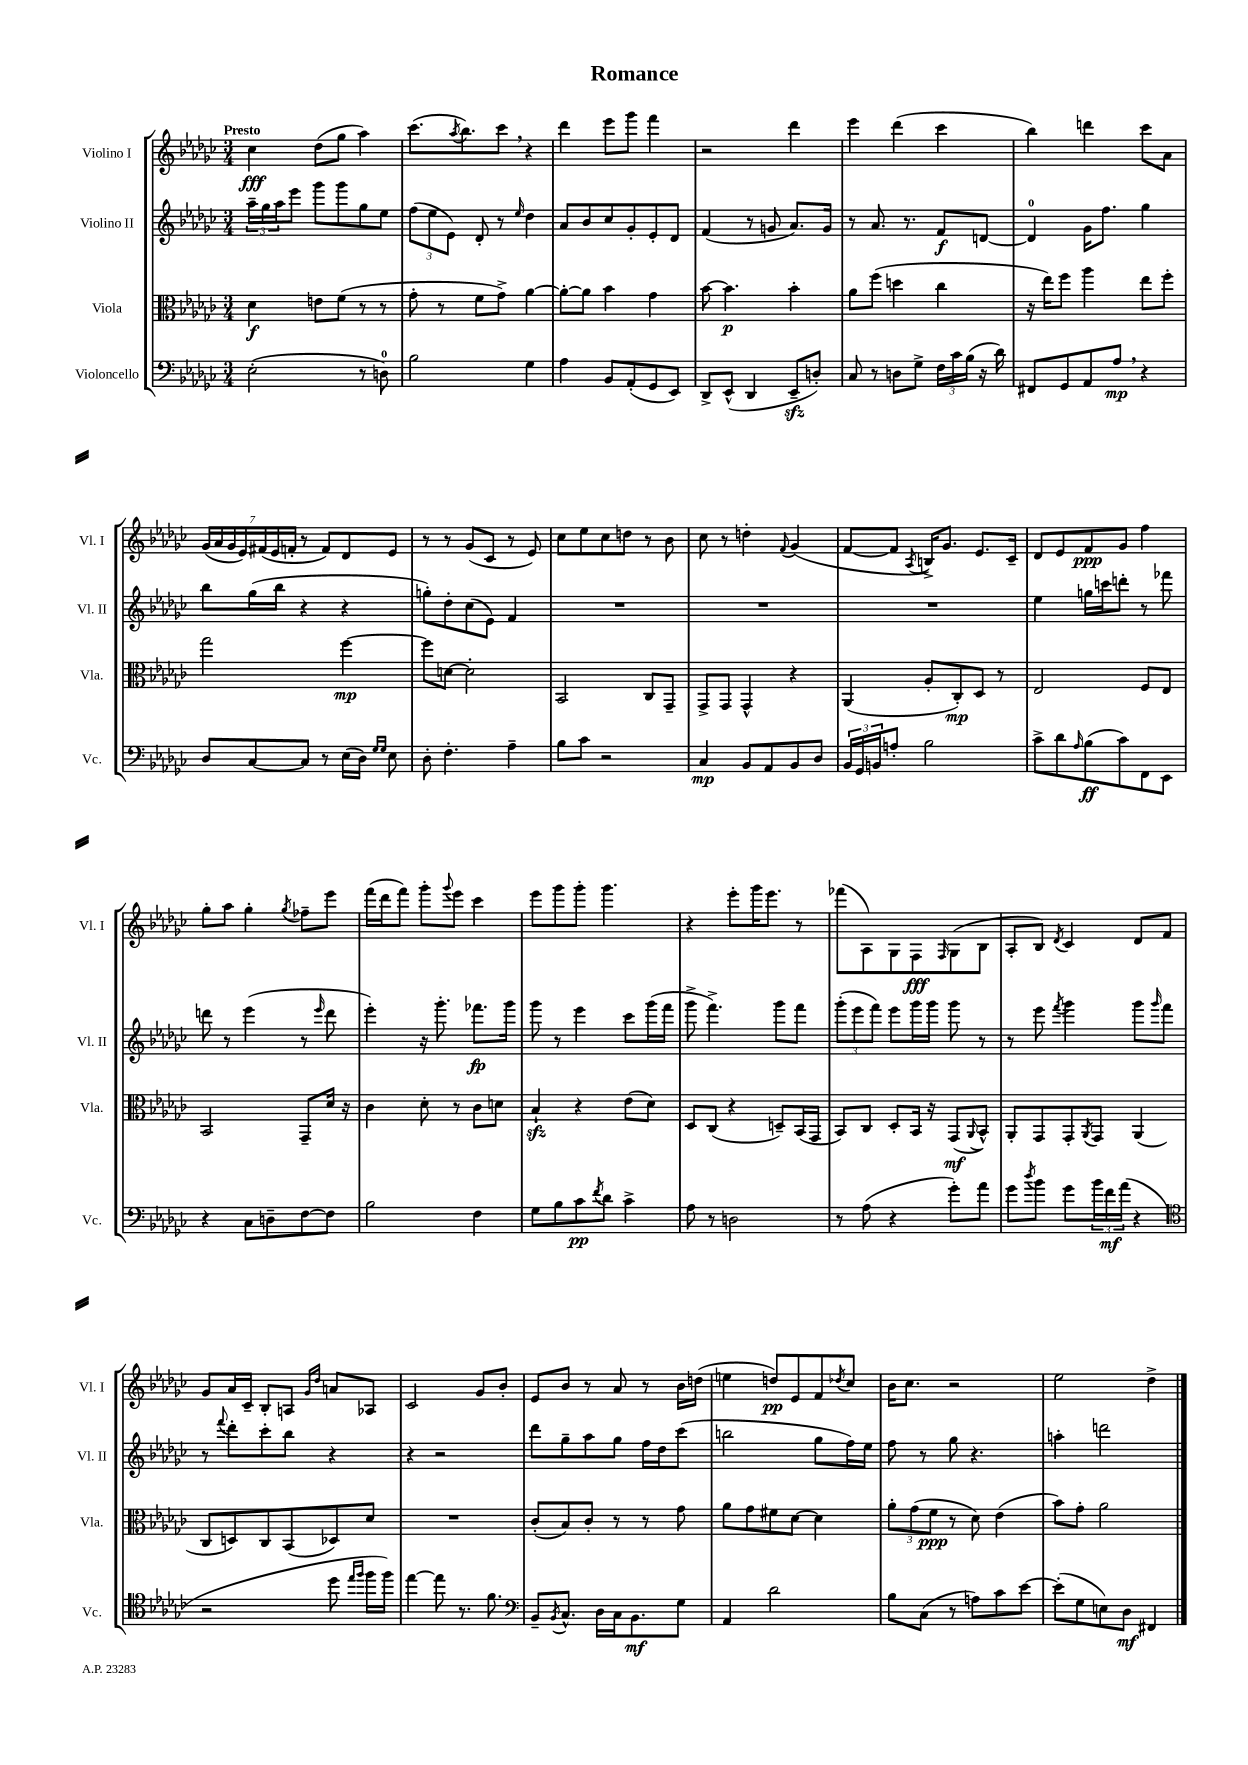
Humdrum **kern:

**kern	**kern	**kern	**kern
*staff4	*staff3	*staff2	*staff1
*clefF4	*clefC3	*clefG2	*clefG2
*k[b-e-a-d-g-c-]	*k[b-e-a-d-g-c-]	*k[b-e-a-d-g-c-]	*k[b-e-a-d-g-c-]
*M3/4	*M3/4	*M3/4	*M3/4
(2E-'	4d-	24aa-~	4cc-
.	.	24gg-	.
.	.	24aa-	.
.	.	8eee-	.
.	8e	8ggg-	(8dd-
.	(8f	8ggg-	8gg-
8r	8r	8gg-	4aa-)
8D)	8r	8ee-	.
=	=	=	=
2B-	8g-'	(12ff	(8.ccc-
.	.	12ee-	.
.	8r	.	.
.	.	12e-)	.
.	.	.	8qaa-
.	.	.	8.bb-)
.	8f	8d-'	.
.	8g-^)	8r	8ccc-
.	.	16qqee-	.
4G-	[4a-	4dd-	4r
=	=	=	=
4A-	8a-'_	8a-	4ddd-
.	8a-]	8b-	.
8BB-	4b-	8cc-	8eee-
(8AA-'	.	8g-'	8ggg-
8GG-	4g-	8e-'	4fff
8EE-)	.	8d-	.
=	=	=	=
8DD-^	[8b-	(4f	2r
(8EE-^^	4.b-]	.	.
4DD-	.	8r	.
.	.	8g	.
8EE-~	4b-'	8.a-)	4ddd-
8D')	.	.	.
.	.	16g	.
=	=	=	=
8C-	8a-	8r	4eee-
8r	(8ff	8.a-	.
8D	4dd	.	(4ddd-
.	.	8.r	.
8G-^	.	.	.
24F	4cc-	8f	4ccc-
24c-	.	.	.
(24B-	.	.	.
16r	.	[8d	.
16d-)	.	.	.
=	=	=	=
8FF#	16r	4d]	4bb-)
.	16ee-)	.	.
8GG-	8ff	.	.
8AA-	4aa-	16g-	4ddd
.	.	8.ff	.
8A-	.	.	.
4r	8ee-	4gg-	8ccc-
.	8ff'	.	8a-
=	=	=	=
8D-	2gg-	8bb-	(28g-
.	.	.	28a-
.	.	.	28g-
.	.	.	28e-)
[8C-	.	(16gg-	.
.	.	.	(28f#
.	.	.	28e-
.	.	16bb-	.
.	.	.	28f'
8C-]	.	4r	8r
8r	.	.	8f)
(16E-	[4ff	4r	8d-
16D-)	.	.	.
16qqG-	.	.	.
16qqG-	.	.	.
8E-	.	.	8e-
=	=	=	=
8D-'	8ff]	8gg')	8r
4.F'	[8d	8dd-'	8r
.	2d']	(8cc-	(8g-
.	.	8e-)	8c-
4A-~	.	4f	8r
.	.	.	8e-)
=	=	=	=
8B-	2BB-	2.r	8cc-
8c-	.	.	8ee-
2r	.	.	8cc-
.	.	.	8dd
.	8C-	.	8r
.	8GG-~	.	8b-
=	=	=	=
4C-	8GG-^	2.r	8cc-
.	8GG-	.	8r
8BB-	4GG-^^	.	4dd'
8AA-	.	.	.
.	.	.	8qqf
8BB-	4r	.	(4g-
8D-	.	.	.
=	=	=	=
24BB-	(4AA-	2.r	[8f
24GG-	.	.	.
24BB	.	.	.
8A'	.	.	8f]
.	.	.	8qA-
2B-	8A-'	.	16B^)
.	.	.	8.g-
.	8C-')	.	.
.	8D-	.	8.e-
.	8r	.	.
.	.	.	16c-~
=	=	=	=
8c-^	2E-	4ee-	8d-
8d-	.	.	8e-
16qqA-	.	.	.
(8B-	.	16gg	8f
.	.	16ccc	.
8c-)	.	8ddd'	8g-
8FF	8F	8r	4ff
8EE-	8E-	8fff-	.
=	=	=	=
4r	2BB-	8ddd	8gg-'
.	.	8r	8aa-
8C-	.	(4eee-	4gg-'
8D~	.	.	.
.	.	.	8qgg-
[8F	8GG-~	8r	8ff-~
.	.	16qqeee-	.
8F]	16d-	8ddd	8eee-
.	16r	.	.
=	=	=	=
2B-	4c-	4eee-')	(16fff
.	.	.	16ddd-
.	.	.	8fff)
.	8d-'	16r	8ggg-'
.	.	8.ggg-'	.
.	.	.	8qqggg-
.	8r	.	8eee-
4F	8c-	8.fff-	4ccc-
.	8d	.	.
.	.	16ggg-	.
=	=	=	=
8G-	4B-`	8ggg-	8eee-
8B-	.	8r	8ggg-
8c-	4r	4eee-	8ggg-'
8qf	.	.	.
8d-	.	.	4.ggg-
4c-^	(8e-	8ccc-	.
.	8d-)	(16ggg-	.
.	.	16fff	.
=	=	=	=
8A-	8D-	8ggg-^	4r
8r	(8C-	4.fff^)	.
2D	4r	.	8eee-'
.	.	.	16ggg-
.	.	.	8.eee-
.	8D~)	8ggg-	.
.	(16BB-	8fff	8r
.	16GG-	.	.
=	=	=	=
8r	8BB-)	(12ggg-'	(8fff-
.	.	12eee-	.
(8A-	8C-	.	8A-)
.	.	12fff)	.
4r	8D-'	8eee-	8G-
.	16BB-	16ggg-	8F
.	16r	16ggg-	.
.	.	.	16qqF
8g-')	(8GG-	8ggg-	(8G-
.	8qqAA-	.	.
8a-	8BB-^^)	8r	8B-
=	=	=	=
8g-	8AA-'	8r	8A-'
8qdd-	.	.	.
8b-	8GG-	8eee-	8B-)
.	.	8qfff	8qd-
8g-	8GG-'	4ggg-	4c-
.	8qAA-	.	.
24b-	8GG-	.	.
24f	.	.	.
(24a-	.	.	.
4r	(4AA-	8ggg-	8d-
.	.	16qqggg-	.
.	.	8fff	8f
=	=	=	=
*clefC4	*	*	*
2r	8C-	8r	8g-
.	.	8qqfff	.
.	8D)	8ddd-'	16a-
.	.	.	16c-~
.	8C-	8ccc-'	8B-'
.	(8BB-	8bb-	8A
.	.	.	16qqg-
.	.	.	16qqdd-
8dd-	8D-)	4r	8a
16qqee-	.	.	.
16qqff	.	.	.
16ff	8d-	.	8A-
16ff)	.	.	.
=	=	=	=
[4ee-	2.r	4r	2c-
8ee-]	.	2r	.
8.r	.	.	.
.	.	.	8g-
8.f	.	.	.
.	.	.	8b-'
=	=	=	=
*clefF4	*	*	*
8BB-~	(8c-'	8ddd-	8e-
8qBB-	.	.	.
8.C-^^	8B-)	8gg-~	8b-
.	8c-'	8aa-	8r
16D-	.	.	.
16C-	8r	8gg-	8a-
8.BB-	.	.	.
.	8r	16ff	8r
.	.	16dd-	.
8G-	8g-	(8ccc-	16b-
.	.	.	(16dd
=	=	=	=
4AA-	8a-	2bb	4ee
.	8g-	.	.
2d-	8f#	.	8dd)
.	[8d-	.	8e-
.	4d-]	8gg-	8f
.	.	.	8qdd-
.	.	16ff)	8cc-
.	.	16ee-	.
=	=	=	=
8B-	12a-'	8ff	16b-
.	.	.	8.cc-
.	(12g-	.	.
(8C-	.	8r	.
.	12f	.	.
8r	8r	8gg-	2r
8A)	8d-)	4.r	.
8c-	(4e-	.	.
[8e-	.	.	.
=	=	=	=
(8e-']	8b-)	4aa'	2ee-
8G-	8g-'	.	.
8E)	2a-	2ddd	.
8D-	.	.	.
4FF#	.	.	4dd-^
==	==	==	==
*-	*-	*-	*-
